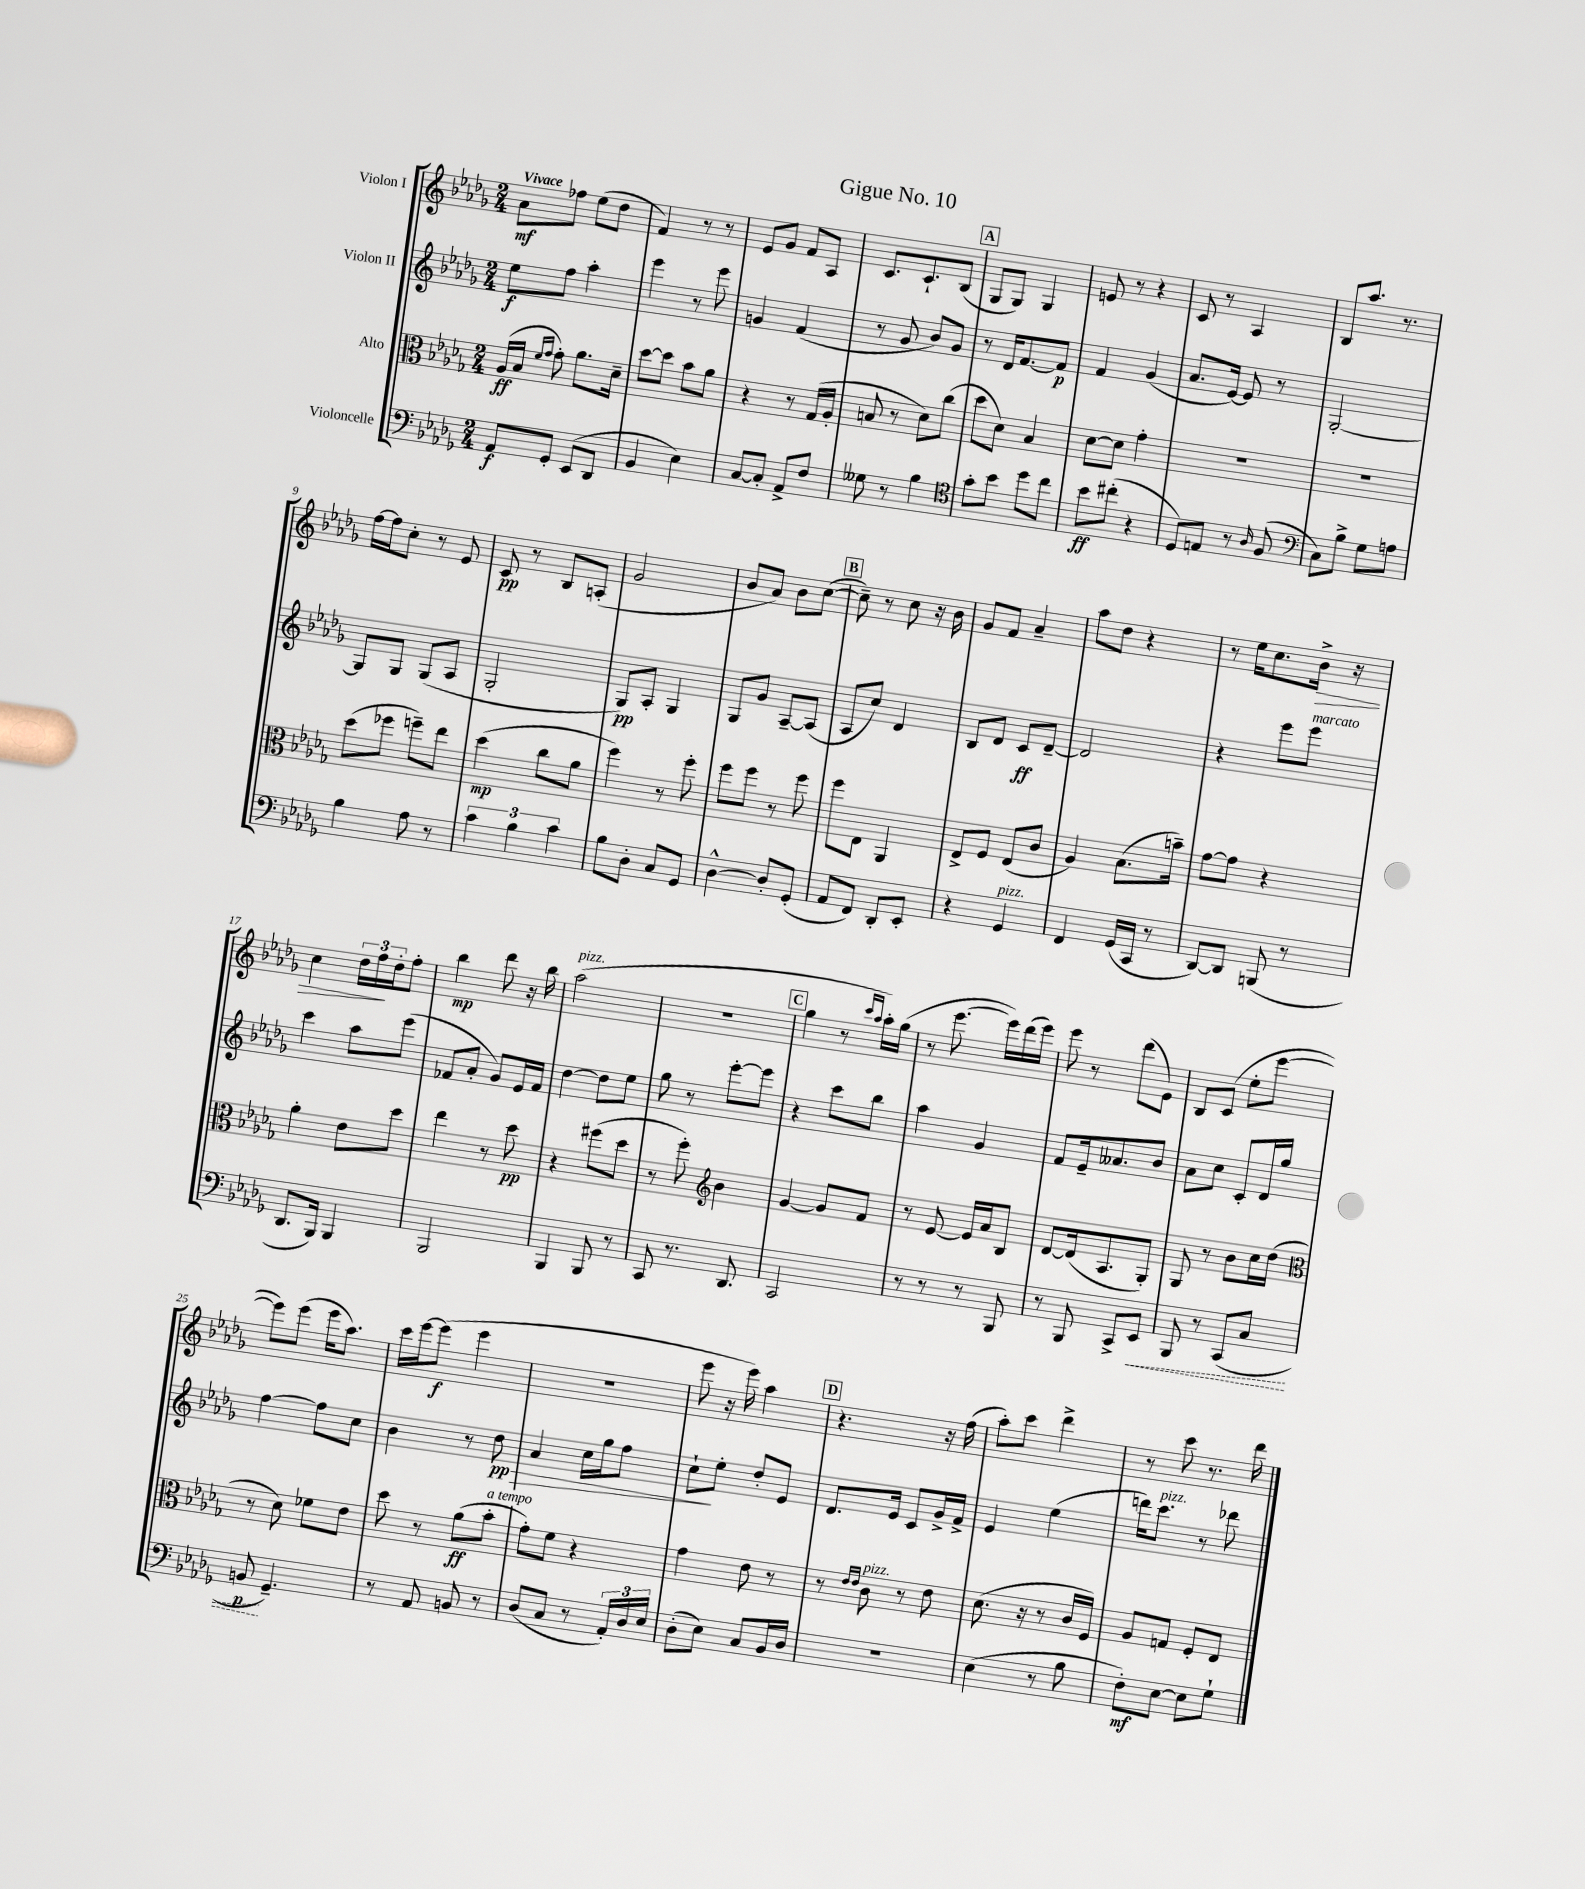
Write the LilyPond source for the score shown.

\header { title = "Gigue No. 10" }
<<
\new StaffGroup <<
\new Staff = "s0" \with { instrumentName = "Violon I" } {
    \clef treble \key des \major \numericTimeSignature \time 2/4 \tempo "Vivace"
    aes'8\mf fes''8 ees''8( des''8 |
    f'4) r8 r8 |
    ees'8 ges'8 f'8 aes8 |
    c'8. c'8.-! bes8( |
    \mark \markup { \box "A" } ges8 ges8) ges4 |
    e'8 r8 r4 |
    c'8 r8 aes4 |
    bes8 aes''8. r8. |
    f''16~ f''16 c''8-. r8 ees'8 |
    c'8\pp r8 bes8 a8-.( |
    ges'2 |
    bes'8 aes'8) bes'8 c''8~( |
    \mark \markup { \box "B" } c''8--) r8 c''8 r16 bes'16 |
    ges'8 f'8 aes'4-- |
    aes''8 des''8 r4 |
    r8 ees''16 c''8. bes'16->\> r16 |
    c''4 \tuplet 3/2 { des''16 f''16\! des''16-. } f''8-. |
    bes''4\mp des'''8 r16 bes''16 |
    aes''2^\markup { \italic "pizz." }( |
    R2 |
    \mark \markup { \box "C" } ges''4 r8 \grace { c'''16 aes''16 } aes''16-.) ges''16( |
    r8 ees'''8.~ ees'''16) des'''16( ees'''16) |
    ees'''8 r8 des'''8( ees'8) |
    bes8 c'8( ees''8-. ees'''8~ |
    ees'''8) ees'''8( ees'''16 aes''8.) |
    c'''16 ees'''16~ ees'''8\f( ees'''4 |
    r2 |
    ees'''8 r16 ees'''16) aes''4 |
    \mark \markup { \box "D" } r4. r16 f''16( |
    aes''8-.) c'''8 des'''4-> |
    r8 c'''8 r8. des'''16 \bar "|." |
}
\new Staff = "s1" \with { instrumentName = "Violon II" } {
    \clef treble \key des \major \numericTimeSignature \time 2/4
    ees''8\f f''8 aes''4-. |
    ees'''4 r8 ees'''8 |
    g'4 f'4( |
    r8 ges'8 bes'8) ges'8 |
    \mark \markup { \box "A" } r8 des'16 f'8.~ f'8\p |
    f'4 ges'4( |
    aes'8. ees'16~) ees'8 r8 |
    ges2~-. |
    ges8 ges8 ges8( aes8 |
    ges2-. |
    ges8\pp) aes8-. ges4 |
    ges8 ges'8 aes8~-- aes8( |
    \mark \markup { \box "B" } aes8 c''8) des'4 |
    bes8 des'8 c'8\ff des'8~-- |
    des'2 |
    r4 ees'''8 ees'''8^\markup { \italic "marcato" } |
    c'''4 aes''8 ees'''8( |
    fes'8 aes'8-. ges'8) ees'16 fes'16 |
    des''4~ des''8 ees''8 |
    ges''8 r8 ees'''8~-. ees'''8 |
    \mark \markup { \box "C" } r4 c'''8 bes''8 |
    aes''4 ges'4 |
    f'8 ees'16-- aeses'8. bes'8 |
    aes'8 c''8 c'8-. des'16 ges''16 |
    f''4~ f''8 c''8 |
    bes'4 r8 des''8\pp\> |
    aes'4 c''16 ges''16 f''8 |
    c''8-!\! ees''8-. des''8-. ees'8 |
    \mark \markup { \box "D" } des'8. ees'16 c'8 ges'16-> f'16-> |
    ees'4 ees''4( |
    d'''16) c'''8.^\markup { \italic "pizz." } r8 des'''8 \bar "|." |
}
\new Staff = "s2" \with { instrumentName = "Alto" } {
    \clef alto \key des \major \numericTimeSignature \time 2/4
    aes16\ff( bes16 \grace { f'16 ges'16 } ges'8-.) aes'8. des'16-- |
    des''8~ des''8 bes'8 aes'8 |
    r4 r8 ges16( aes16-. |
    b8 r8 des'8) c''8( |
    \mark \markup { \box "A" } des''8 des'8) bes4 |
    des'8~ des'8 ges'4-. |
    r2 |
    R2 |
    des''8( fes''8 f''8--) ees''8 |
    des''4\mp( c''8 aes'8 |
    f''4) r8 f''8-. |
    f''8 f''8 r8 f''8 |
    \mark \markup { \box "B" } f''8 ees8 aes,4 |
    ees8-> f8 ees8( c'8 |
    aes4) bes8.( b'16--) |
    ges'8~ ges'8 r4 |
    aes'4-. ees'8 des''8 |
    ees''4 r8 des''8\pp |
    r4 fis''8( des''8 |
    r8 f''8-.) \clef treble bes'4 |
    \mark \markup { \box "C" } ges'4~ ges'8 f'8 |
    r8 ees'8~ ees'16 aes'16 bes8 |
    des'8~ des'16( aes8. ges8-.) |
    ges8 r8 bes'8 c''16 des''16( |
    \clef alto r8 des'8) fes'8 ees'8 |
    des''8 r8 aes'8\ff( bes'8-.^\markup { \italic "a tempo" } |
    ges'8-.) f'8 r4 |
    ges'4 ees'8 r8 |
    \mark \markup { \box "D" } r8 \grace { ees'16 ees'16 } c'8^\markup { \italic "pizz." } r8 ees'8 |
    des'8.( r16 r8 c'16 f16) |
    aes8 g8 f8-. ees8 \bar "|." |
}
\new Staff = "s3" \with { instrumentName = "Violoncelle" } {
    \clef bass \key des \major \numericTimeSignature \time 2/4
    aes,8\f ges,8-. ees,8( des,8 |
    bes,4 ees4) |
    c8~ c8-. aes,8-> f8 |
    geses8 r8 bes4 |
    \mark \markup { \box "A" } \clef tenor ges'8-. bes'8 des''8 c''8 |
    bes'8\ff cis''8-.( r4 |
    des8) e8 r8 \grace { aes16 } f8( |
    \clef bass c8) bes8-> ges8 a8 |
    bes4 aes8 r8 |
    \tuplet 3/2 { c'4 bes4 c'4 } |
    bes8 des8-. c8 ges,8 |
    des4~-^ des8-. ges,8-.( |
    \mark \markup { \box "B" } aes,8 f,8) des,8-. ees,8-. |
    r4 ges,4^\markup { \italic "pizz." } |
    f,4 ges,16( c,16 r8 |
    des,8~) des,8 b,,8( r8 |
    des,8. bes,,16) bes,,4 |
    bes,,2 |
    bes,,4 bes,,8 r8 |
    c,8 r8. des,8. |
    \mark \markup { \box "C" } c,2 |
    r8 r8 r8 bes,,8 |
    r8 bes,,8 c,8-> \once \override Hairpin.style = #'dashed-line ees,8\< |
    bes,,8 r8 c,8( c8 |
    b,8\p\! ges,4.--) |
    r8 aes,8 b,8 r8 |
    des8( c8 r8 \tuplet 3/2 { aes,16-.) des16 ees16 } |
    des8-.( ees8) c8 bes,16 des16 |
    \mark \markup { \box "D" } r2 |
    ees4( r8 bes8 |
    f8-.\mf) ees8~ ees8 ges8-! \bar "|." |
}
>>
>>
